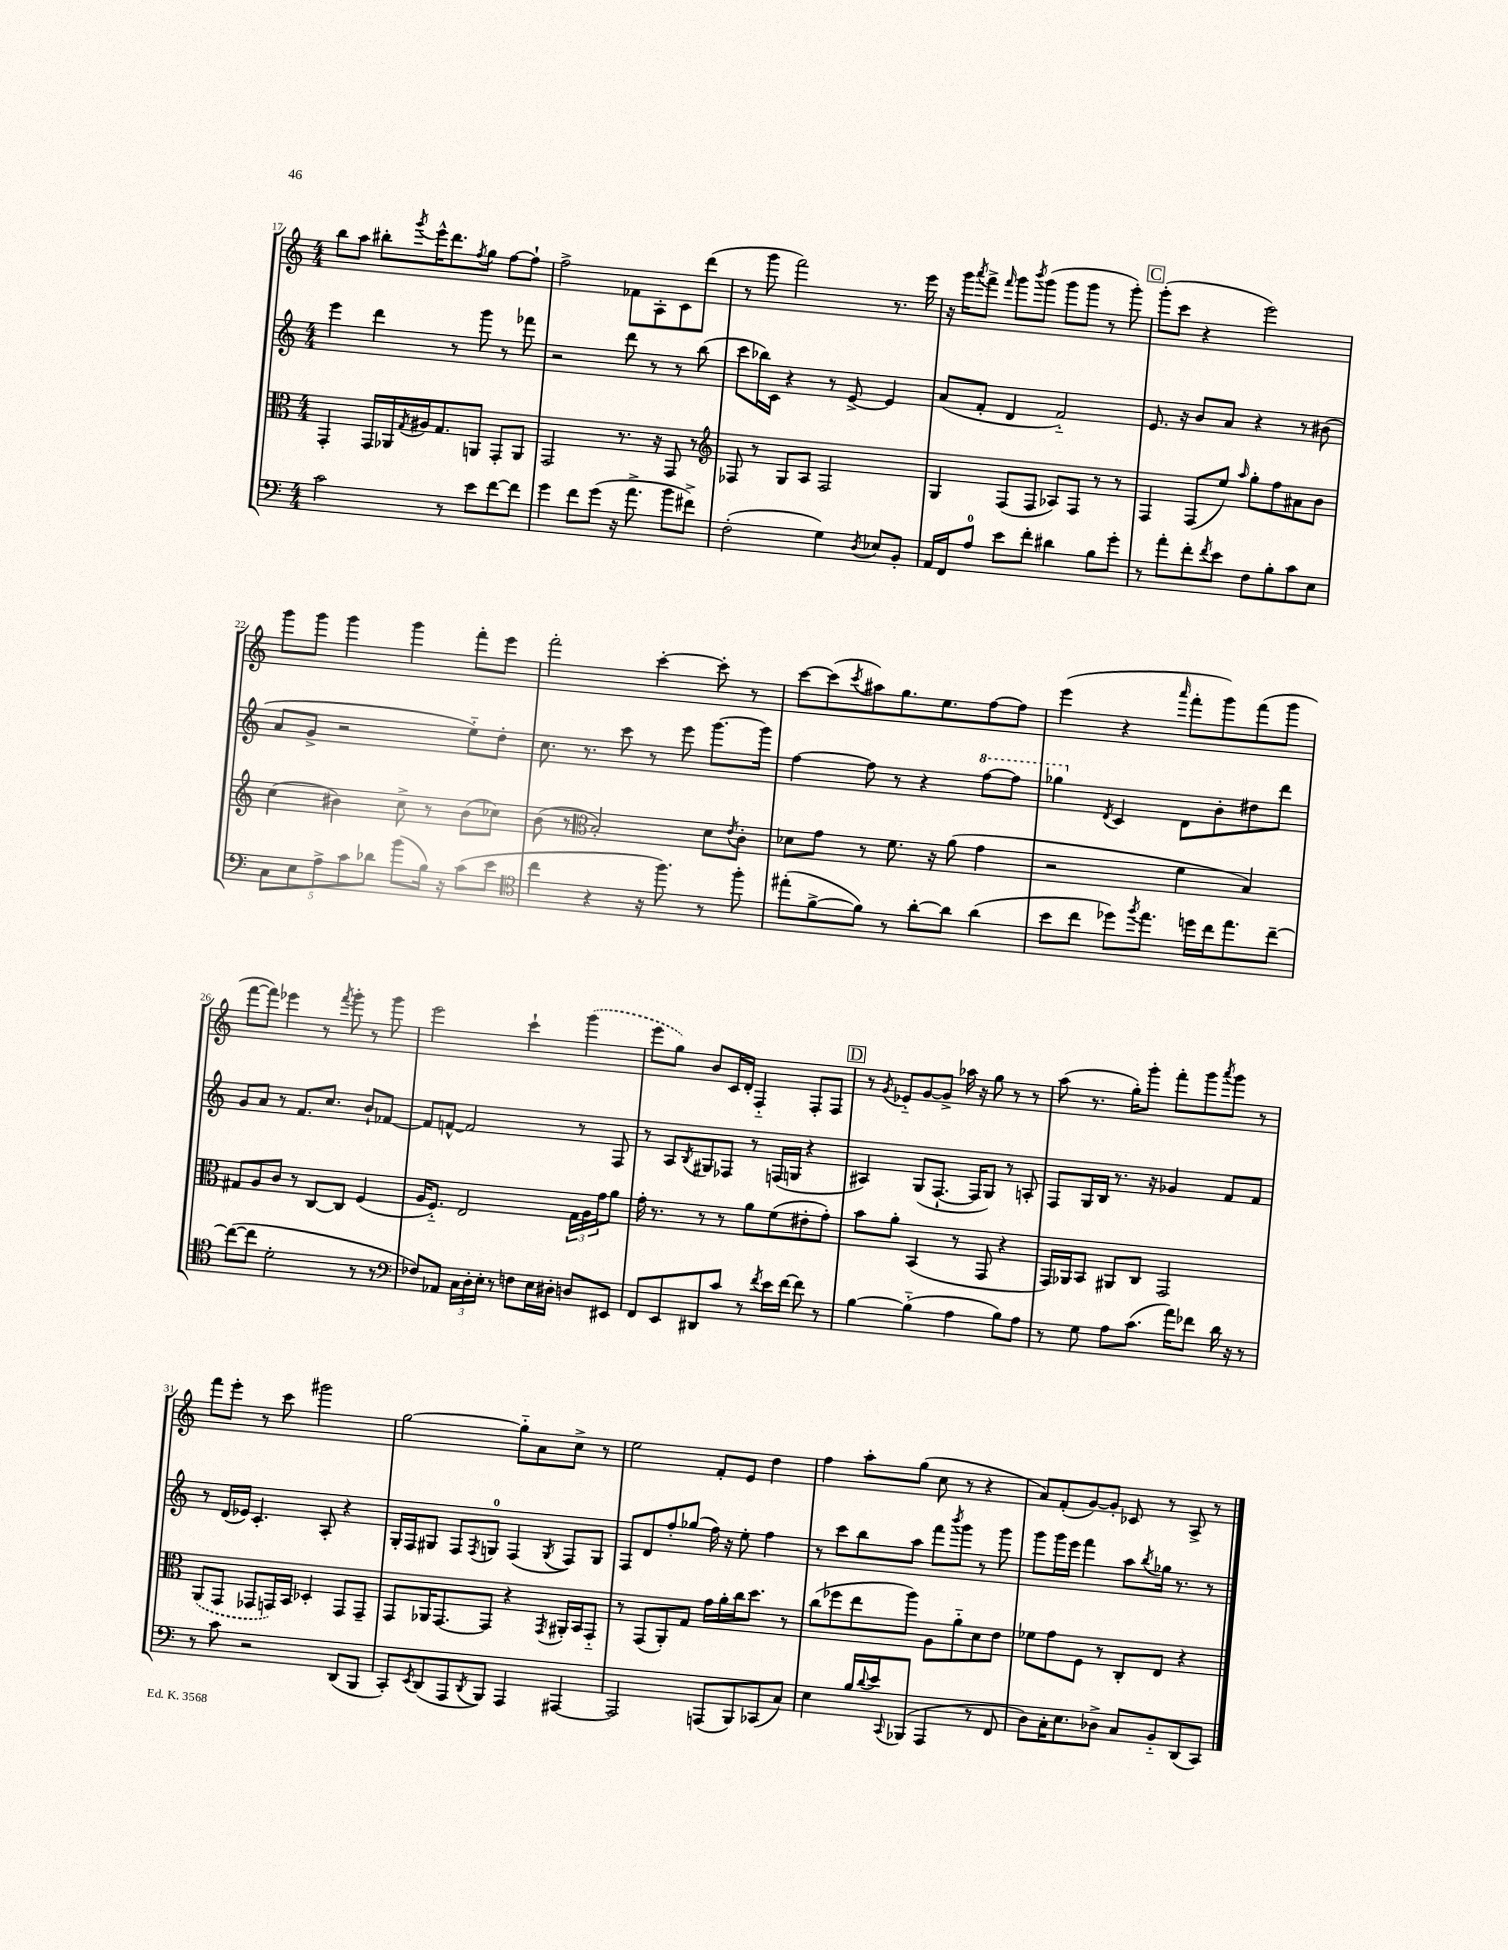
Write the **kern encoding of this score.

**kern	**kern	**kern	**kern
*staff4	*staff3	*staff2	*staff1
*clefF4	*clefC3	*clefG2	*clefG2
*k[]	*k[]	*k[]	*k[]
*M4/4	*M4/4	*M4/4	*M4/4
2c	4GG'	4eee	8bb
.	.	.	8aa
.	16GG	4ddd	8bb#'
.	16AA-	.	.
.	8qG	.	8qggg
.	16A#	.	16eee^^
.	8.G	.	8.ddd
8r	.	8r	.
.	.	.	8qff
8e	8AA	8ggg	8gg
[8f	8GG'	8r	[8ff
8f]	8AA	8fff-	8ff`]
=	=	=	=
4g	2GG	2r	2ff^
8f	.	.	.
(8g	.	.	.
16r	8.r	8ddd	8f-
8.a^	.	.	.
.	.	8r	8A'
.	16r	.	.
8b	8GG	8r	8c
8f#^)	8r	(8bb	(8ddd
=	=	=	=
*	*clefG2	*	*
(2F'	8F-	8ccc	8r
.	8r	16bb-)	8ggg
.	.	16c	.
.	8G	4r	2fff)
.	8A	.	.
4G)	2F-	8r	.
.	.	[8e^	.
8qD	.	.	.
8E-	.	4e]	8.r
8BB'	.	.	.
.	.	.	16eee
=	=	=	=
16AA	4G	(8a	16r
16FF	.	.	16ggg
.	.	.	8qaaa
8A	.	8f'	8fff^
.	.	.	16qqfff
8e	(8F	4d	8ggg
.	.	.	8qbbb
8f'	8F	.	(8ggg
4d#	8A-)	2f'~)	8ggg
.	8F	.	8ggg
8B	8r	.	8r
8g'	8r	.	8ggg')
=	=	=	=
8r	4F	8.e	(8ggg'
8a'	.	.	8ccc
.	.	16r	.
8f'	(8F	8b	4r
8qf	.	.	.
8e	8ee)	8a	.
.	16qqaa	.	.
8F	8gg'	4r	2eee)
8B'	8ff	.	.
8c	8a#	8r	.
8E	8b	(8b#	.
=	=	=	=
10C	(4cc	8a	8ggg
10E	.	.	.
.	.	8g^	8ggg
10A^	.	.	.
.	4b#)	2r	4ggg
10c	.	.	.
10d-	.	.	.
(8b	8cc^	.	4ggg
16B)	8r	.	.
16r	.	.	.
(8c	(8b#	8ee'~)	8fff'
8e	8cc-)	8dd'	8eee
=	=	=	=
*clefC4	*	*	*
4cc	(8b	8.cc	2fff'
.	8r	.	.
.	.	8.r	.
*	*clefC3	*	*
4r	2B')	.	.
.	.	8ccc	.
16r	.	8r	[4ccc'
8.ff)	.	.	.
.	.	8eee	.
8r	8d	[8.ggg	8ccc']
.	8qe	.	.
8ff'	8c'	.	8r
.	.	16ggg]	.
=	=	=	=
(8ee#'	8d-	[4ff	[8ccc
[8f^	8g	.	(8ccc]
.	.	.	8qccc
8f])	8r	8ff]	8aa#)
8r	8.f	8r	8.gg
[8a'	.	4r	.
.	16r	.	8.ee
8a]	(8a	.	.
(4a	4g	[8fff	[8ff
.	.	8fff]	8ff]
=	=	=	=
8b	2r	4ggg-	(4eee
8cc	.	.	.
.	.	8qd	.
8dd-)	.	4c	4r
8qff	.	.	.
8.ee	.	.	.
.	.	.	16qqaaa
.	4f	8d	8fff'
16dd	.	.	.
16cc	.	8b'	8ggg)
8.ee	.	.	.
.	4B)	8dd#	(8fff
[8cc~	.	8ddd	8ggg
=	=	=	=
(8cc_	8G#	8g	[8fff
8cc]	8A	8a	8fff])
2d'	8c	8r	4eee-
.	8r	8.f	.
.	[8C	.	8r
.	.	8.cc	.
.	.	.	8qfff
.	8C]	.	8ggg'
8r	(4F	8b`	8r
8r	.	[8f-	8ggg
=	=	=	=
*clefF4	*	*	*
8F-)	16A	8f-]	2eee
.	8.F'~)	.	.
8AA-	.	[8f^^	.
24C	2E	2f]	.
24D'	.	.	.
24E'	.	.	.
8r	.	.	.
8F	.	.	4ccc`
16E	.	.	.
16D#'	.	.	.
8D	24G	8r	(4ggg
.	24A	.	.
.	24g	.	.
8EE#	8a	8F	.
=	=	=	=
8FF	16g'	8r	8eee
.	8.r	.	.
8EE	.	8A	8gg)
.	.	8qB	.
8DD#	8r	8G#	8b
8c	8r	8F-	16c
.	.	.	16d'
8r	8a	8r	4F'~
8qf	.	.	.
16e	(8f	(16F	.
[16f	.	16G	.
8f]	8e#'	4r	8F'
8r	8g')	.	8F
=	=	=	=
[4B	8b	4A#)	8r
.	.	.	8qg
.	8a'	.	8e-'~
(4B'~]	(4BB	(8G	[8g
.	.	[8.F`	8g^]
4A	8r	.	16aa-
.	.	16F]	16r
.	8GG	8G)	8gg
8B)	4r	8r	8r
8A	.	8A'	8r
=	=	=	=
8r	16GG)	8F	(8aa
.	16AA-	.	.
8G	8BB	16G	8.r
.	.	16B	.
8A	8AA#	8.r	.
.	.	.	16gg')
(8.c	8C	.	8ggg'
.	.	16r	.
.	2GG	4g-	8fff'
16a)	.	.	.
8f-	.	.	8ggg
.	.	.	8qaaa
16d	.	8f	8ggg
16r	.	.	.
8r	.	8f	8r
=	=	=	=
8r	(8AA	8r	8fff
8c	8GG	(16d	8eee'
.	.	16e-)	.
2r	8GG-	4.c'	8r
.	16GG)	.	8ccc
.	16BB	.	.
.	4D-'	.	2ggg#
.	.	8A'	.
(8DD	8GG	4r	.
8BBB	8GG~	.	.
=	=	=	=
8CC')	8GG	16G'	[2gg
.	.	16F	.
8qEE	.	.	.
(8DD	16AA-	8G#	.
.	[8.GG	.	.
8AAA	.	8F	.
8qDD	.	8qF	.
8BBB)	8GG]	8G	.
4AAA	4r	(4F	8gg'~]
.	.	.	8a
.	8qGG	8qG	.
[4AAA#	16AA#'	8F)	8cc^
.	16BB	.	.
.	8GG'~	8G	8r
=	=	=	=
2AAA#]	8r	8F	2ee
.	(8GG	8d	.
.	8AA')	8ff'	.
.	8G	(8gg-	.
(8AAA	16g	16ff)	8f'
.	16a'	16r	.
8BBB)	16cc	8ee'	8e
.	8.dd	.	.
(8CC-	.	4ff	4dd
8C)	8r	.	.
=	=	=	=
4E	(8cc	8r	4ff
.	8ff-	8ccc	.
16B	8ee	8bb	8aa'
8qqd	.	.	.
16e	.	.	.
8qqCC	.	.	.
(8BBB-	8aa)	8aa	(8gg
4AAA	8A	8fff	8cc
.	.	8qbbb	.
.	8a'~	8ggg	8r
8r	8d	8r	4r
8FF	8e	8ggg	.
=	=	=	=
8D)	8f-	8ggg	8a)
16C'	8g	16ggg	(8f'
8.E	.	16eee	.
.	8F	4fff	[8g)
8D-^	8r	.	8g']
8C	8C'	8aa	8c-
.	.	8qbb	.
8BB'~	8E	16gg-	8r
.	.	8.r	.
(8DD	4r	.	8A^
8CC)	.	8r	8r
==	==	==	==
*-	*-	*-	*-
